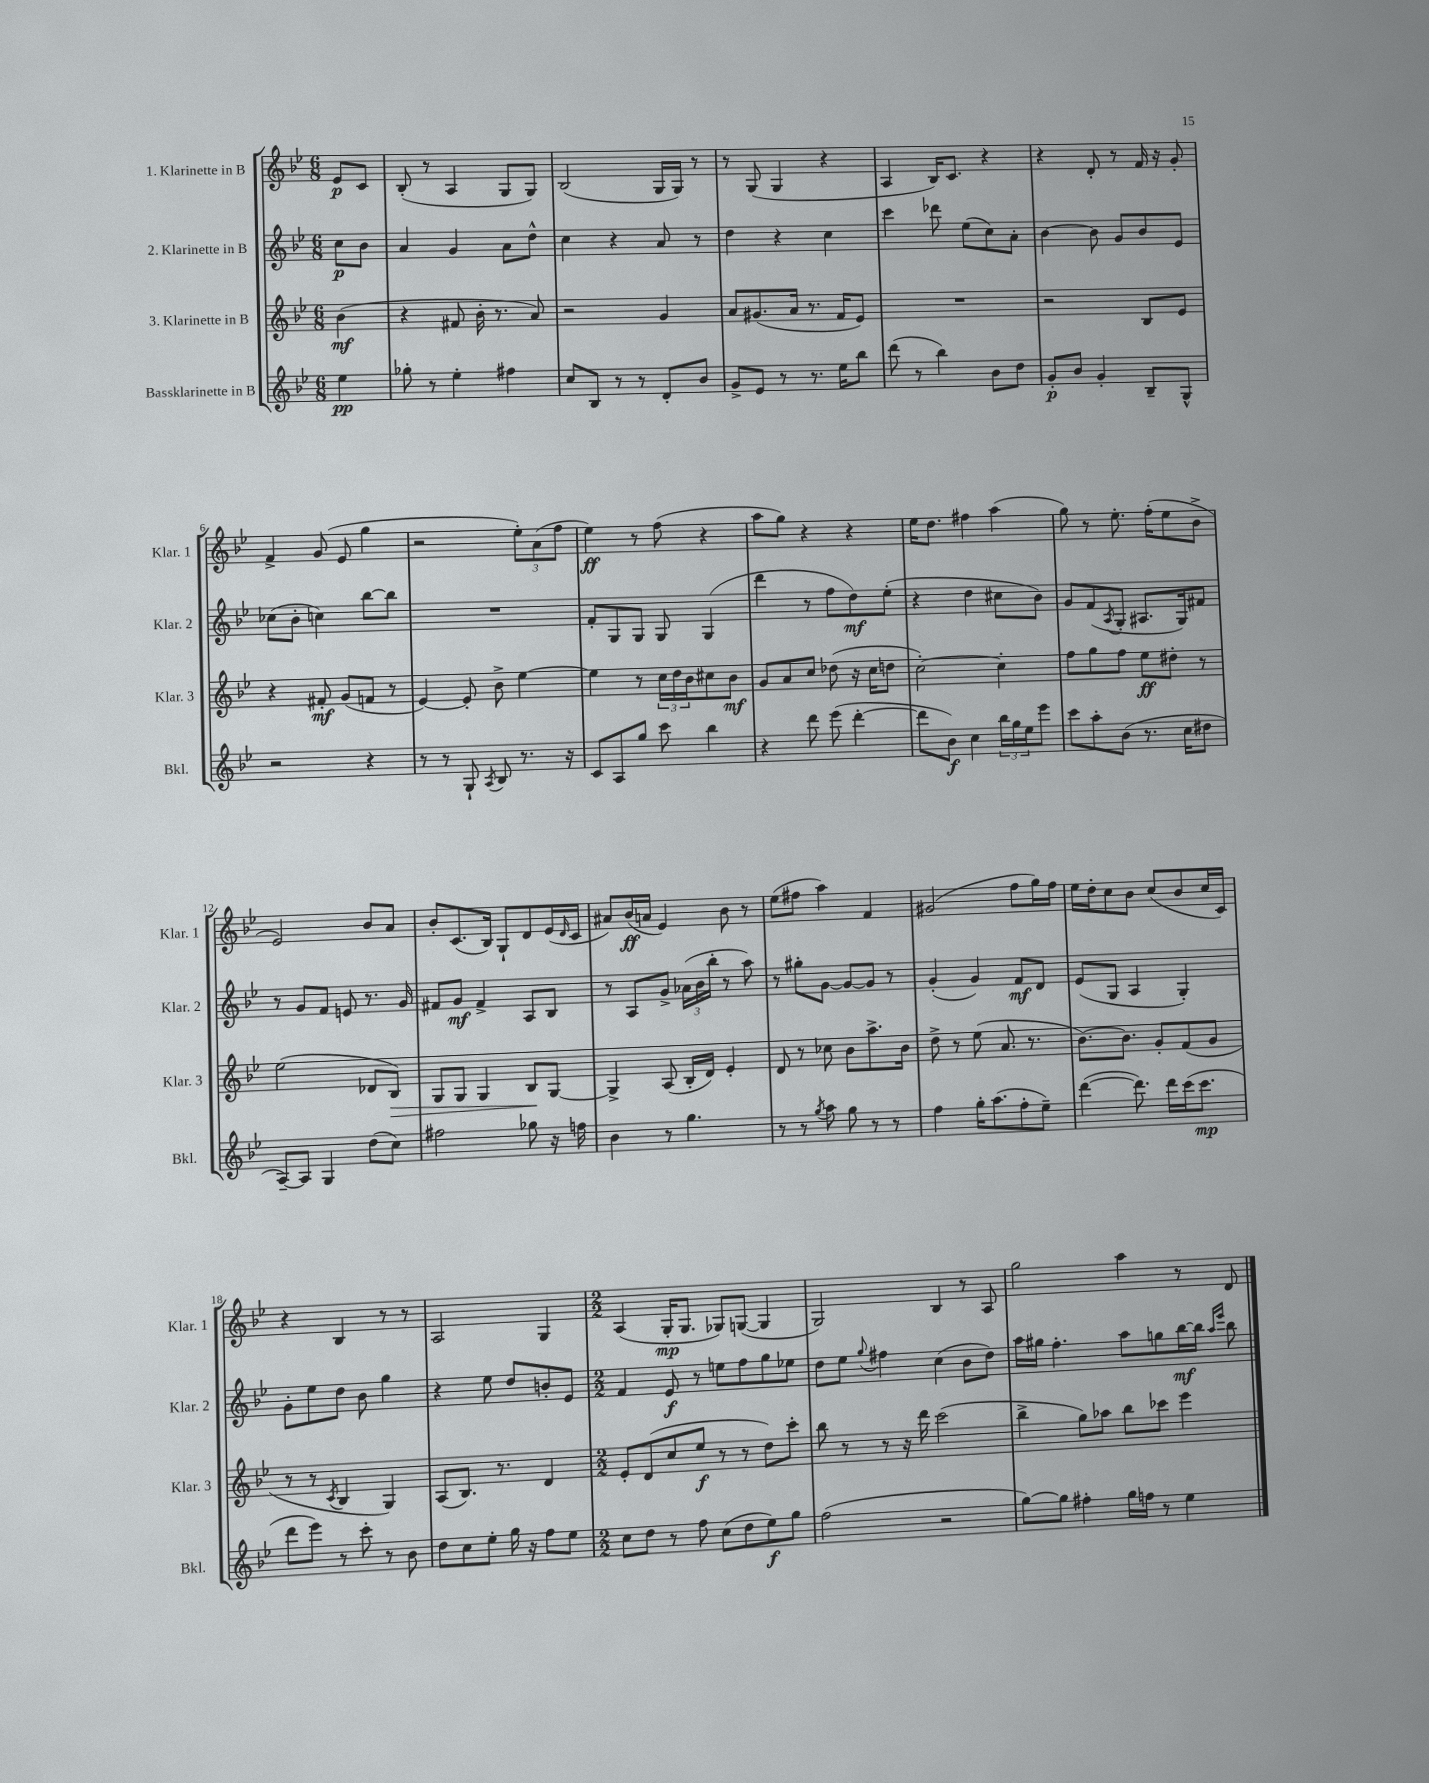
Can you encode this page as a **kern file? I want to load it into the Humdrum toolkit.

**kern	**dynam	**kern	**dynam	**kern	**dynam	**kern	**dynam
*part4	*part4	*part3	*part3	*part2	*part2	*part1	*part1
*staff4	*staff4	*staff3	*staff3	*staff2	*staff2	*staff1	*staff1
*I"Bassklarinette in B	*	*I"3. Klarinette in B	*	*I"2. Klarinette in B	*	*I"1. Klarinette in B	*
*I'Bkl.	*	*I'Klar. 3	*	*I'Klar. 2	*	*I'Klar. 1	*
*clefG2	*	*clefG2	*	*clefG2	*	*clefG2	*
*k[b-e-]	*	*k[b-e-]	*	*k[b-e-]	*	*k[b-e-]	*
*M6/8	*	*M6/8	*	*M6/8	*	*M6/8	*
=	=	=	=	=	=	=	=
4ee-\	pp	(4b-\	mf	8cc\L	p	8e-/L	p
.	.	.	.	8b-\J	.	8c/J	.
=1	=1	=1	=1	=1	=1	=1	=1
8gg-X'\	.	4r	.	4a/	.	(8B-'/	.
8r	.	.	.	.	.	8r	.
4ee-'\	.	8f#X/	.	4g/	.	4A/	.
.	.	16b-'\	.	.	.	.	.
.	.	8.r	.	.	.	.	.
4ff#X\	.	.	.	8a\L	.	8G/L	.
.	.	8a/)	.	8dd^^\J	.	8G/J)	.
=2	=2	=2	=2	=2	=2	=2	=2
8cc/L	.	2r	.	4cc\	.	(2B-/	.
8B-/J	.	.	.	.	.	.	.
8r	.	.	.	4r	.	.	.
8r	.	.	.	.	.	.	.
8d'/L	.	4g/	.	8a/	.	16G/LL	.
.	.	.	.	.	.	16G/JJ)	.
8b-/J	.	.	.	8r	.	8r	.
=3	=3	=3	=3	=3	=3	=3	=3
8g^/L	.	8a/L	.	4dd\	.	8r	.
8e-/J	.	(8.g#X/	.	.	.	(8G/	.
8r	.	.	.	4r	.	4G/	.
.	.	16a/Jk	.	.	.	.	.
8.r	.	8.r	.	.	.	.	.
.	.	.	.	4cc\	.	4r	.
16ee-\KL	.	16f/KL	.	.	.	.	.
8bb-\J	.	8e-/J)	.	.	.	.	.
=4	=4	=4	=4	=4	=4	=4	=4
(8ddd\	.	2.r	.	4ccc\	.	4A/	.
8r	.	.	.	.	.	.	.
4bb-\)	.	.	.	8ddd-X\	.	16B-/KL)	.
.	.	.	.	.	.	8.c/J	.
.	.	.	.	(8ee-\L	.	.	.
8b-\L	.	.	.	8cc\)	.	4r	.
8dd\J	.	.	.	8a'\J	.	.	.
=5	=5	=5	=5	=5	=5	=5	=5
8g'/L	p	2r	.	[4b-\	.	4r	.
8b-/J	.	.	.	.	.	.	.
4g'/	.	.	.	8b-\]	.	8d'/	.
.	.	.	.	8g/L	.	8r	.
8B-~/L	.	8B-/L	.	8b-/	.	16f/	.
.	.	.	.	.	.	16r	.
8G^^/J	.	8e-/J	.	8e-/J	.	8g'/	.
!!LO:LB:g=z
=6	=6	=6	=6	=6	=6	=6	=6
2r	.	4r	.	(8cc-X\L	.	4f^/	.
.	.	.	.	8b-'\J	.	.	.
.	.	8f#X'/	mf	4ccn\)	.	(8g/	.
.	.	(8g/L	.	.	.	8e-/	.
4r	.	8fn/J	.	[8bb-\L	.	4gg\	.
.	.	8r	.	8bb-\J]	.	.	.
=7	=7	=7	=7	=7	=7	=7	=7
8r	.	[4e-/)	.	2.r	.	2r	.
8r	.	.	.	.	.	.	.
8G`/	.	8e-'/]	.	.	.	.	.
8qA/	.	.	.	.	.	.	.
8B-/	.	8b-^\	.	.	.	.	.
8.r	.	[4ee-\	.	.	.	12ee-'\L)	.
.	.	.	.	.	.	(12a\	.
.	.	.	.	.	.	12ff\J	.
16r	.	.	.	.	.	.	.
=8	=8	=8	=8	=8	=8	=8	=8
8c/L	.	4ee-\]	.	8f'/L	.	4ee-\)	ff
8A/	.	.	.	8G/	.	.	.
8gg/J	.	8r	.	8G/J	.	8r	.
8ccc\	.	24cc\LL	.	8G/	.	(8ff\	.
.	.	24dd\	.	.	.	.	.
.	.	24b-\J	.	.	.	.	.
4bb-\	.	8cc#X\	.	(4G/	.	4r	.
.	.	8b-\J	mf	.	.	.	.
=9	=9	=9	=9	=9	=9	=9	=9
4r	.	8g/L	.	4ddd\	.	8aa\L	.
.	.	8a/	.	.	.	8gg\J)	.
8ddd\	.	8cc/J	.	8r	.	4r	.
(8eee-\	.	(8dd-X\	.	8ff\L	.	.	.
[4ddd'\	.	16r	.	8dd\)	mf	4r	.
.	.	16cc\KL	.	.	.	.	.
.	.	8ddn\J	.	(8ee-'\J	.	.	.
=10	=10	=10	=10	=10	=10	=10	=10
8ddd\L]	.	[2cc'\)	.	4r	.	16ee-\KL	.
.	.	.	.	.	.	8.dd\J	.
8b-\J)	f	.	.	.	.	.	.
4cc\	.	.	.	4dd\	.	4ff#X\	.
24bb-\LL	.	4cc'\]	.	8cc#X\L	.	(4aa\	.
24gg\	.	.	.	.	.	.	.
24ee-\J	.	.	.	.	.	.	.
8eee-\J	.	.	.	8b-\J)	.	.	.
=11	=11	=11	=11	=11	=11	=11	=11
8ccc\L	.	8ff\L	.	8g/L	.	8gg\)	.
8aa'\	.	8gg\	.	(8f/	.	8r	.
.	.	.	.	8qA/	.	.	.
(8b-\J	.	8ff\J	.	8G'/J	.	8.ee-'\	.
8.r	.	8ee-\L	ff	8.A#X/L	.	.	.
.	.	.	.	.	.	(16ff'\KL	.
.	.	8dd#X'\J	.	.	.	8ee-\	.
16cc\KL	.	.	.	16G/k)	.	.	.
8dd#X\J	.	8r	.	8f#X/J	.	8b-^\J	.
!!LO:LB:g=z
=12	=12	=12	=12	=12	=12	=12	=12
[8A~/L)	.	(2ee-\	.	8r	.	2e-/)	.
8A/J]	.	.	.	8g/L	.	.	.
4G/	.	.	.	8f/J	.	.	.
.	.	.	.	8en/	.	.	.
(8dd\L	.	8d-X/L	.	8.r	.	8b-/L	.
!	!	!	!LO:HP:b	!	!	!	!
8cc\J)	.	8B-/J)	>	.	.	8a/J	.
.	.	.	.	16g/	.	.	.
=13	=13	=13	=13	=13	=13	=13	=13
2ff#X\	.	8G/L	.	8f#X/L	.	8b-'/L	.
.	.	8G/J	.	8g/J	mf	(8.c/	.
.	.	4G/	.	4f#^/	.	.	.
.	.	.	.	.	.	16B-/Jk)	.
.	.	.	.	.	.	8G`/L	.
8gg-X\	.	8B-/L	.	8A/L	.	8d/	.
16r	.	[8G/J	]	8B-/J	.	(16e-/L	.
.	.	.	.	.	.	16qqd/	.
16ffn\	.	.	.	.	.	16c/JJ	.
=14	=14	=14	=14	=14	=14	=14	=14
4b-\	.	4G^/]	.	8r	.	8a#X/L)	.
.	.	.	.	8A/L	.	(16b-/L	ff
.	.	.	.	.	.	16an/JJ	.
8r	.	(8A/	.	8g^/J	.	4e-/)	.
4.gg\	.	16B-'/LL	.	(24a-X\LL	.	.	.
.	.	.	.	24b-\	.	.	.
.	.	16d/JJ)	.	.	.	.	.
.	.	.	.	24bb-'\JJ	.	.	.
.	.	4e-'/	.	8r	.	8b-\	.
.	.	.	.	8aa\)	.	8r	.
=15	=15	=15	=15	=15	=15	=15	=15
8r	.	8d/	.	8r	.	(8ee-\L	.
8r	.	8r	.	8gg#X'\L	.	8ff#X\J	.
8qgg/	.	.	.	.	.	.	.
8aa\	.	8cc-X\	.	[8g\J	.	4aa\)	.
8gg\	.	8b-\L	.	8g/L_	.	.	.
8r	.	8.aa^\	.	8g/J]	.	4f/	.
8r	.	.	.	8r	.	.	.
.	.	16b-\Jk	.	.	.	.	.
=16	=16	=16	=16	=16	=16	=16	=16
4ff\	.	8dd^\	.	(4g'/	.	(2g#X/	.
.	.	8r	.	.	.	.	.
16gg'\KL	.	(8ee-\	.	4g/)	.	.	.
(8.aa\	.	.	.	.	.	.	.
.	.	8.a/	.	.	.	.	.
8ff'\	.	.	.	8f/L	mf	8ff\L	.
.	.	8.r	.	.	.	.	.
8ee-~\J)	.	.	.	8d/J	.	16gg\L)	.
.	.	.	.	.	.	16ff\JJ	.
=17	=17	=17	=17	=17	=17	=17	=17
([4ddd\	.	[8.b-\L)	.	(8e-/L	.	16ee-\LL	.
.	.	.	.	.	.	16dd'\J	.
.	.	.	.	8G/J	.	8cc\	.
.	.	8.b-\J]	.	.	.	.	.
8.ddd\])	.	.	.	4A/	.	8b-\J	.
.	.	8g'/L	.	.	.	(8cc/L	.
16ddd\LL	.	.	.	.	.	.	.
(16ccc\J	.	(8f/	.	4G'/)	.	8b-/	.
8.ccc\J	mp	.	.	.	.	.	.
.	.	8g/J	.	.	.	16cc/L	.
.	.	.	.	.	.	16c/JJ)	.
!!LO:LB:g=z
=18	=18	=18	=18	=18	=18	=18	=18
8ddd\L	.	8r	.	8g'\L	.	4r	.
8eee-\J)	.	8r	.	8ee-\	.	.	.
.	.	8qc/	.	.	.	.	.
8r	.	4B-/	.	8dd\J	.	4B-/	.
8ccc'\	.	.	.	8b-\	.	.	.
8r	.	4G/)	.	4gg\	.	8r	.
8b-\	.	.	.	.	.	8r	.
=19	=19	=19	=19	=19	=19	=19	=19
8dd\L	.	(8A/L	.	4r	.	2A/	.
8cc\	.	8.B-/J)	.	.	.	.	.
8ee-'\J	.	.	.	8ee-\	.	.	.
.	.	8.r	.	.	.	.	.
16gg\	.	.	.	8dd/L	.	.	.
16r	.	.	.	.	.	.	.
8ff\L	.	4d/	.	8bn'/	.	4G/	.
8ee-\J	.	.	.	8e-/J	.	.	.
=20	=20	=20	=20	=20	=20	=20	=20
*M2/2	*	*M2/2	*	*M2/2	*	*M2/2	*
8cc\L	.	8e-'/L	.	4f/	.	(4A/	.
8dd\J	.	(8d/	.	.	.	.	.
8r	.	8cc/	.	8e-/	f	16G'/KL	mp
.	.	.	.	.	.	8.G/J	.
8ff\	.	8ee-/J	f	8r	.	.	.
(8cc\L	.	8r	.	8een\L	.	8G-X/L)	.
8dd\	.	8r	.	8ff\	.	([8Gn/J	.
8ee-\)	f	8dd\L)	.	8gg\	.	4G/]	.
8gg\J	.	8ccc'\J	.	8ee-X\J	.	.	.
=21	=21	=21	=21	=21	=21	=21	=21
(2ff\	.	8bb-\	.	8dd\L	.	2G/)	.
.	.	8r	.	8ee-\J	.	.	.
.	.	.	.	8qqgg/	.	.	.
.	.	8r	.	4ff#X\	.	.	.
.	.	16r	.	.	.	.	.
.	.	16ddd\	.	.	.	.	.
2r	.	(2ccc\	.	(4cc\	.	4B-/	.
.	.	.	.	8b-\L	.	8r	.
.	.	.	.	8dd\J)	.	8A/	.
=22	=22	=22	=22	=22	=22	=22	=22
[8gg\L)	.	4bb-^\	.	16aa\LL	.	2gg\	.
.	.	.	.	16gg#X\JJ	.	.	.
8gg\J]	.	.	.	4.ff'\	.	.	.
4ff#X'\	.	8gg\L)	.	.	.	.	.
.	.	8aa-X\J	.	.	.	.	.
16gg\LL	.	8bb-\L	.	8aa\L	.	4aa\	.
16ffn\JJ	.	.	.	.	.	.	.
8r	.	8ccc-X\J	.	8ggn\	.	.	.
4ee-\	.	4eee-\	.	[16bb-\L	mf	8r	.
.	.	.	.	16bb-\JJ]	.	.	.
.	.	.	.	16qqaa/LL	.	.	.
.	.	.	.	16qqeee-/JJ	.	.	.
.	.	.	.	8bb-\	.	8d/	.
==	==	==	==	==	==	==	==
*-	*-	*-	*-	*-	*-	*-	*-
